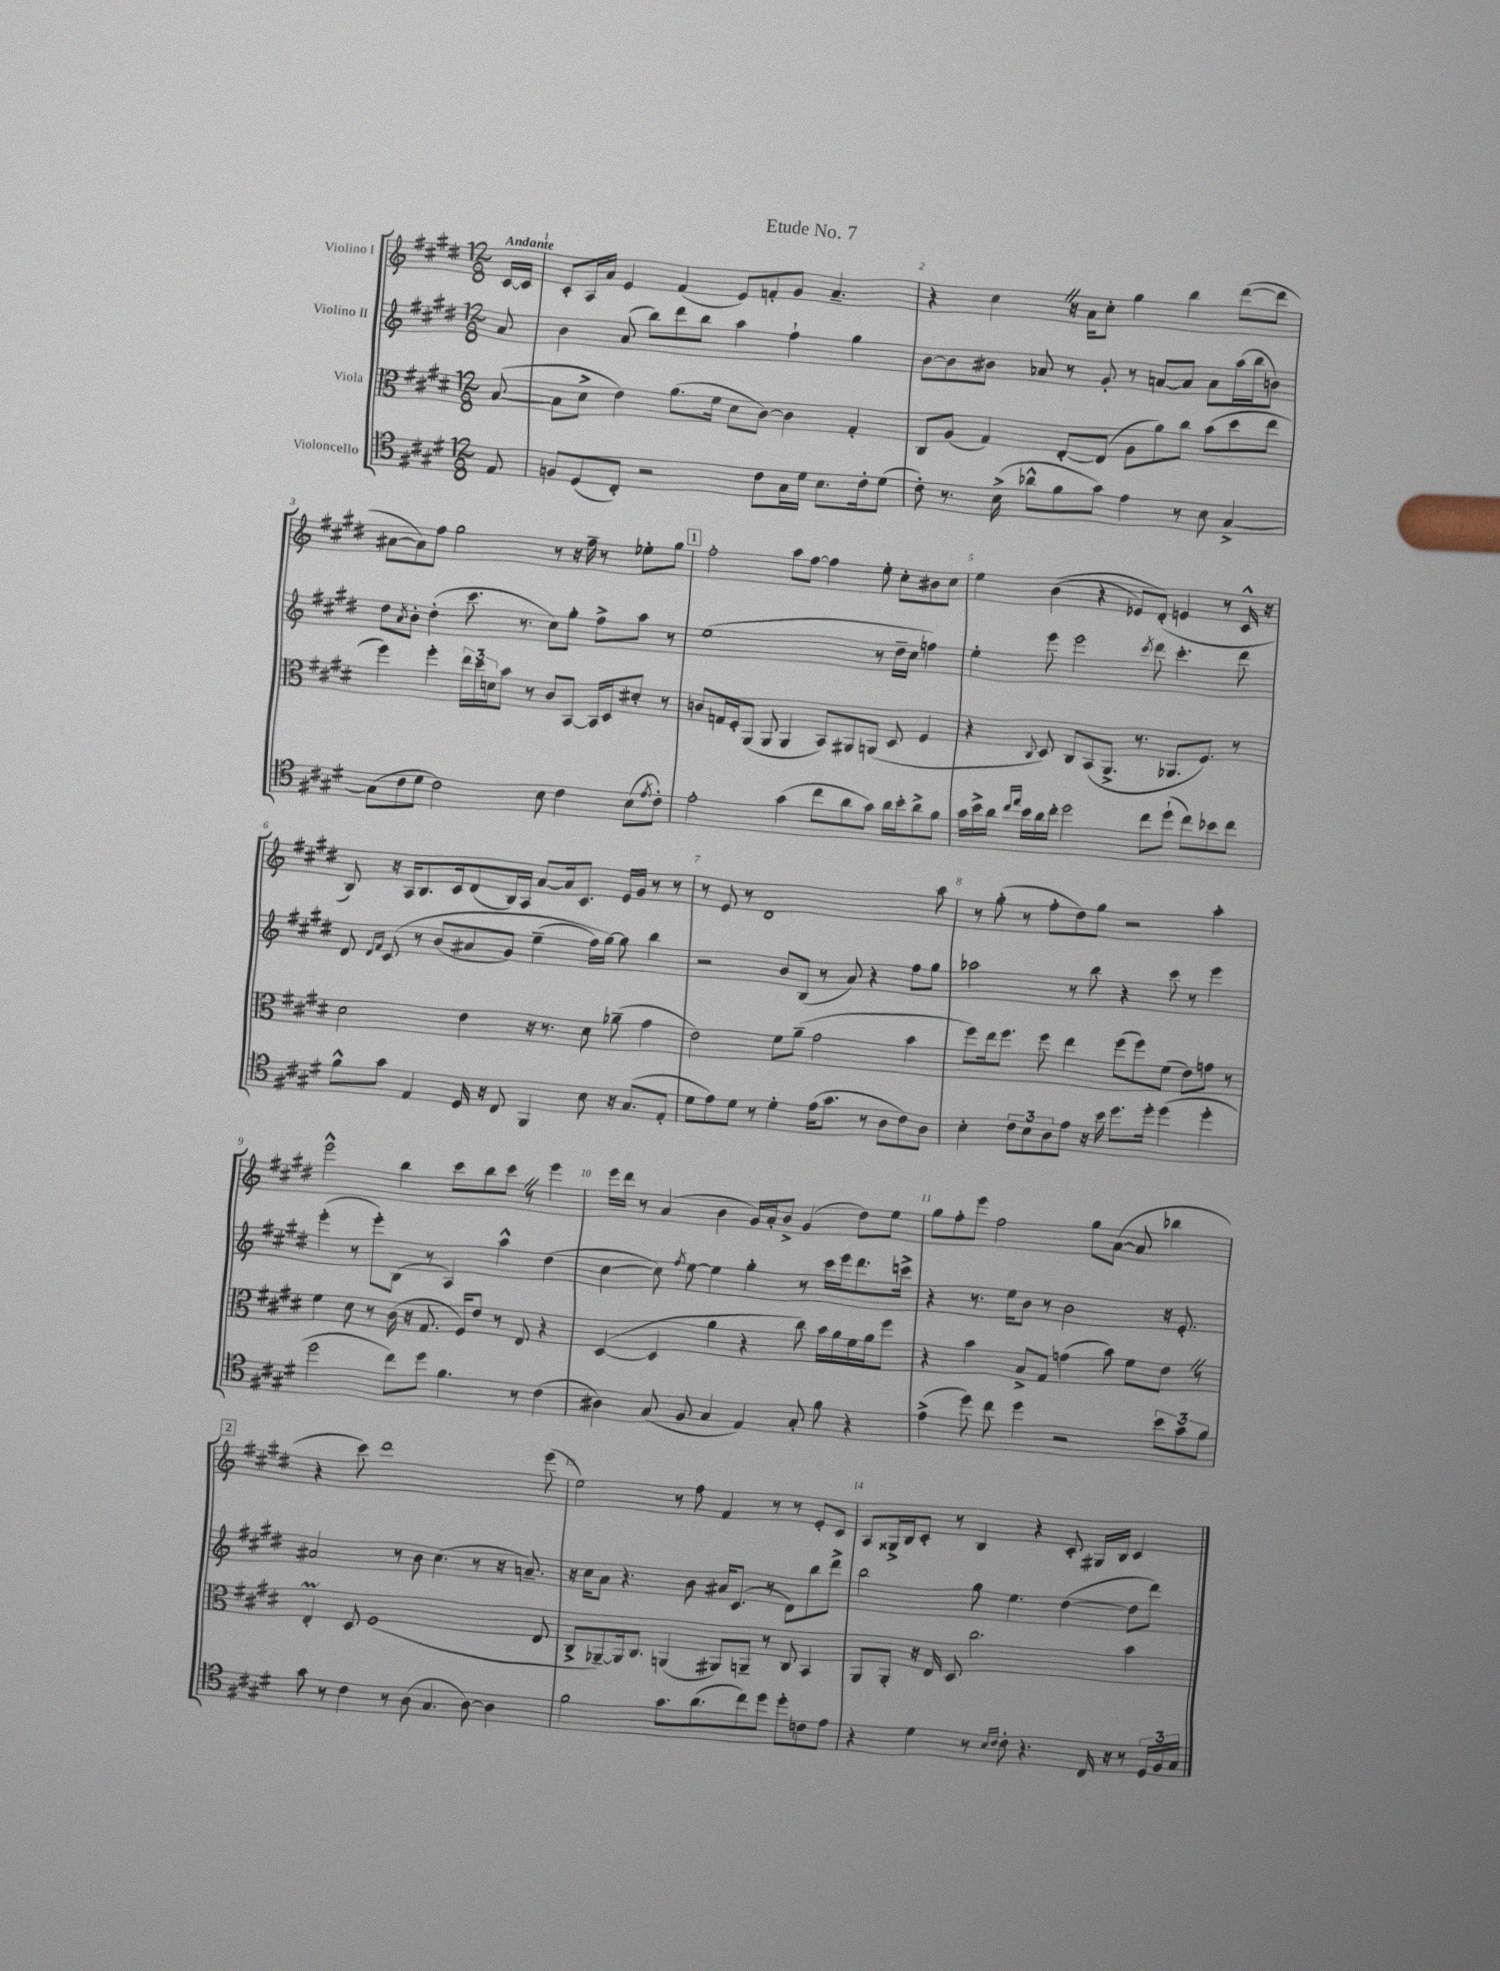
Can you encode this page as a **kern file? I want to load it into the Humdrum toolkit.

**kern	**kern	**kern	**kern
*staff4	*staff3	*staff2	*staff1
*clefC4	*clefC3	*clefG2	*clefG2
*k[f#c#g#d#]	*k[f#c#g#d#]	*k[f#c#g#d#]	*k[f#c#g#d#]
*M12/8	*M12/8	*M12/8	*M12/8
8E/	([8B/	8a/	[16c#/LL
.	.	.	16c#/]JJ
=	=	=	=
8F/L	8B\]L	4b\	8c#'/L
(8D#/	8d#^\J	.	16A/L
.	.	.	16a/JJ
8C#'/J)	4e\)	(8a/	4e/
2r	.	8bb\L)	.
.	(8.a\L	8ddd#\	(4f#/
.	.	8bb\J	.
.	16f#\Jk	.	.
.	8d#\L	4aa\	8e/L)
8c#\L	[8c#\J)	.	8f'/
16G#\L	4c#\]	4ff#`\	8g#/J
16d#\JJ	.	.	.
8.B\L	.	.	4.a~/
.	4G#'/	4gg#\	.
16c#'\k	.	.	.
(8d#\J	.	.	.
=	=	=	=
8c#'\)	8C#/L	[8b\L	4r
8.r	(8A/J	8b\]	.
.	4G#/)	8b#\J	4cc#\
(16B^\	.	.	.
8a-^^\L	.	8a-/	.
8f#\	[8E'/L	8r	16r
.	.	.	16a\LK
8g#\J)	(8E/]J	8g#'/	8cc#'\J
4e\	8A\L	8r	4gg#\
.	8a\)	[8a/L	.
8r	8cc#\J	8a/]J	4bb\
8B\	(8b\L	8a\L	.
[4G#^/	8dd#\	(16aa\L	([8ddd#\L
.	.	16bb\J	.
.	8ee\J	8b\J)	8ddd#\]J
=	=	=	=
(8G#\]L	4ff#\)	8dd#\L	[8a#\L
.	.	8qa/	.
8c#\	.	8b'\J	8a#\])
8d#\J	4ff#'\	(4dd#'\	8ff#\J
2c#\)	.	.	2gg#\
.	24ee\LL	8.ccc#\	.
.	24dd#\	.	.
.	24d\J	.	.
.	8b\J	.	.
.	.	8.r	.
.	8r	.	.
8B\	8c#/L	8cc#\L)	8r
4c#\	[8BB/J	8gg#'\J	16r
.	.	.	16ff#~\
.	16BB/]LL	8ff#^\L	8r
.	16D#/J	.	.
(8B\L	8d#'/J	8aa\J	8ee-'\L
8qe/	.	.	.
8c#'\J)	8r	8r	8gg#\J
=	=	=	=
2e'\	8c/L	(1ee	2ff#'\
.	16G/L	.	.
.	16F#'/J	.	.
.	(8AA/J	.	.
.	8AA/	.	.
(4g#\	4AA/	.	8aa\L
.	.	.	[8ff#\J
8cc#\L	8BB/L)	.	4ff#\]
8a\	8AA#/	.	.
8g#\J)	(8AA/J	8r	8ee'\
16a\LL	8D#/	16dd#~\LL	8cc#'\L
16b'\J	.	16cc#\JJ	.
8a^\	4F#/	4ff\)	8b#\
8f#\J	.	.	8cc#\J
=	=	=	=
16g#\LL	4r	4ee'\	4ee\
16b^\	.	.	.
16a\JJ	.	.	.
16qqcc#/LL	.	.	.
16qqee/JJ	.	.	.
16b\LL	.	.	.
.	8qqC#/	.	.
16a\	8D#/)	8eee\	&((4b\
16cc#'\JJ	.	.	.
2dd#\	8C#/L	2eee\	.
.	(8BB/	.	4r
.	8.AA^/J	.	.
.	.	.	8e-/L)
.	8.r	.	.
.	.	8qccc#/	.
8cc#\L	.	8ddd#\	(8d#'/J&)
(8dd#`\J	8.AA-/L	4.ccc#'\	4e/
8cc#\L)	.	.	.
.	8.F#/J)	.	.
8b-\	.	.	8r
8cc#\J	8r	8ddd#\	16c#^^/
.	.	.	16r
=	=	=	=
8f#^^\L	2d#\	8d#/	8B/)
.	.	16qqd#/LL	.
.	.	16qqf#/JJ	.
8g#\J	.	&(8c#/	16r
.	.	.	16A/LK
4E/	.	8r	8.B/
.	.	(8b/L	.
.	.	.	16c#/k
16D#/	4e\	8a#/	(8d#/
16r	.	.	.
8C#/	.	8g#/J)	16B/L)
.	.	.	16A/JJ
4FF#/	16r	(4ee~\	[8a/L
.	8.r	.	.
.	.	.	16a/]k
.	.	.	8.c#/J
8B\	8d#\	16ff#\LL)	.
.	.	[16gg#\JJ&)	.
16r	(8a-~\	8gg#\]	16e/LL
(8.G#/L	.	.	16g#/JJ
.	4g#\	4bb\	8r
8E'/J	.	.	8r
=	=	=	=
8d#\L	2e\)	2r	8r
8e\)	.	.	8e/
8d#\J	.	.	8r
8r	.	.	1d#
4d#'\	8f#\L	8b/L	.
.	(8a~\J	(8B/J	.
(16e\LK	2g#\	8r	.
8.g#\J	.	.	.
.	.	8a/)	.
8r	.	4r	.
8A\L	.	.	.
8c#\)	4b\	8ff#\L	.
8A\J	.	8gg#\J	8aa\
=	=	=	=
4B'\	8ff#\L)	2aa-\	8r
.	16ee\k	.	(8gg#'\
.	8.ff#\J	.	.
12c#\L	.	.	8r
12B\	.	.	.
.	8ff#\	.	8ff#'\L
12A\	.	.	.
8e\J	4ee\	8r	8dd#\)
16r	.	8bb\	8gg#\J
16b\	.	.	.
8.dd#\L	(8ff#\L	4r	2r
.	8ff#\)	.	.
16dd#'\Jk	.	.	.
(4dd#\	(8f#\J	8ccc#\	.
.	8e\L)	8r	.
4dd#'\	8g\J	4eee\	4aa'\
.	8r	.	.
=	=	=	=
2dd#\	4f#\	(4eee'\	2eee^^\
.	8d#\	8r	.
.	8r	8eee'\L)	.
8cc#\L)	(16c#\	(8B\J	4bb\
.	16r	.	.
8dd#\J	8.G#/	8r	.
4.f#\	.	4A/)	8ccc#\L
.	16F#/LK)	.	.
.	8e/J	.	8bb\
.	8r	4aa^^\	8ccc#\J
8r	8E/	.	8r
(4c#\	4r	(4dd#\	4eee\
=	=	=	=
4A#\)	([4D#/	[4cc#\	16eee\LL
.	.	.	16ddd#\JJ
.	.	.	8r
(8G#/	4D#/]	8cc#\])	(4a/
.	.	8qff#/	.
8F#/	.	[8ee\	.
4G#/	4a\	4ee\]	4b\
4E/)	4r	4gg#'\	16g#/LL)
.	.	.	16a'/J
.	.	.	8b^/J
8G#'/	8cc#\)	8r	(4g#/
8f#\	16b\LL	16ccc#\LL	.
.	16a\	16eee\J	.
4r	16f#\	8.ddd#\	8dd#\L)
.	16a\J	.	.
.	8ff#\J	.	8ee\J
.	.	16ccc^\Jk	.
=	=	=	=
(4e^\	4r	4r	8gg#\L
.	.	.	8ff#'\
8dd#\)	4b\	8.r	8eee\J
8cc#\	.	.	2ff#\
.	.	16ee\LK	.
4dd#\	8B^/L	8b\J	.
.	8G#/J	8r	.
2r	(4g\	2b\	.
.	.	.	8gg#\L
.	8b\)	.	([8a\J
.	8f#\L	.	8a/]
12b\L	8e\J	16r	4bb-\
.	.	8.e'/	.
12g#\	.	.	.
.	8r	.	.
12f#\J	.	.	.
=	=	=	=
8g#\	4E'/	2a#/	4r
8r	.	.	.
4c#\	8D#/	.	8ccc#\)
.	(1F#	.	1ddd#
8r	.	8r	.
(8A\	.	8b\	.
4.G#/	.	(4.cc#\	.
[8A\)	.	8r	.
4A\]	.	16r	.
.	.	8.a~/)	.
.	8E/	.	(8eee\
=	=	=	=
2f#\	8C#^/L	16r	2ee\)
.	.	16cc#\LK	.
.	[8AA-~/)	8a\J	.
.	16AA-/]k	4.r	.
.	8.C#/J	.	.
8.g#\L	(4AA/	.	8r
.	.	8b\	8ff#\
(8.a\	.	.	.
.	8AA#/L)	16a#/LK	4f#/
.	.	(8.c#/J	.
8cc#\)	8AA~/J	.	.
8dd#\J	8r	8r	8r
8dd#'\L	8C#/	8d#\L)	8r
8c\	4BB/	8bb\	8e'/L
8e\J	.	8ddd#^\J	8c#/J
=	=	=	=
4r	8AA/L	2bb\	8A/L
.	8AA'/J	.	16G##^/L
.	.	.	16B/J
4d#\	16r	.	8c#'/J
.	16E/	.	.
.	8D#/	.	8r
8r	2.cc#\	8gg#\	4B/
16qqB/LL	.	.	.
16qqc#/JJ	.	.	.
8c#'\	.	4.ee\	.
4.r	.	.	4r
.	.	([4dd#\	8c#'/
16C#/	.	.	16G#/LL
16r	.	.	16B/JJ
8r	4b\	8dd#\]L	4c#/
24D#/LL	.	8ddd#\J)	.
24F#/	.	.	.
24G#/JJ	.	.	.
==	==	==	==
*-	*-	*-	*-
